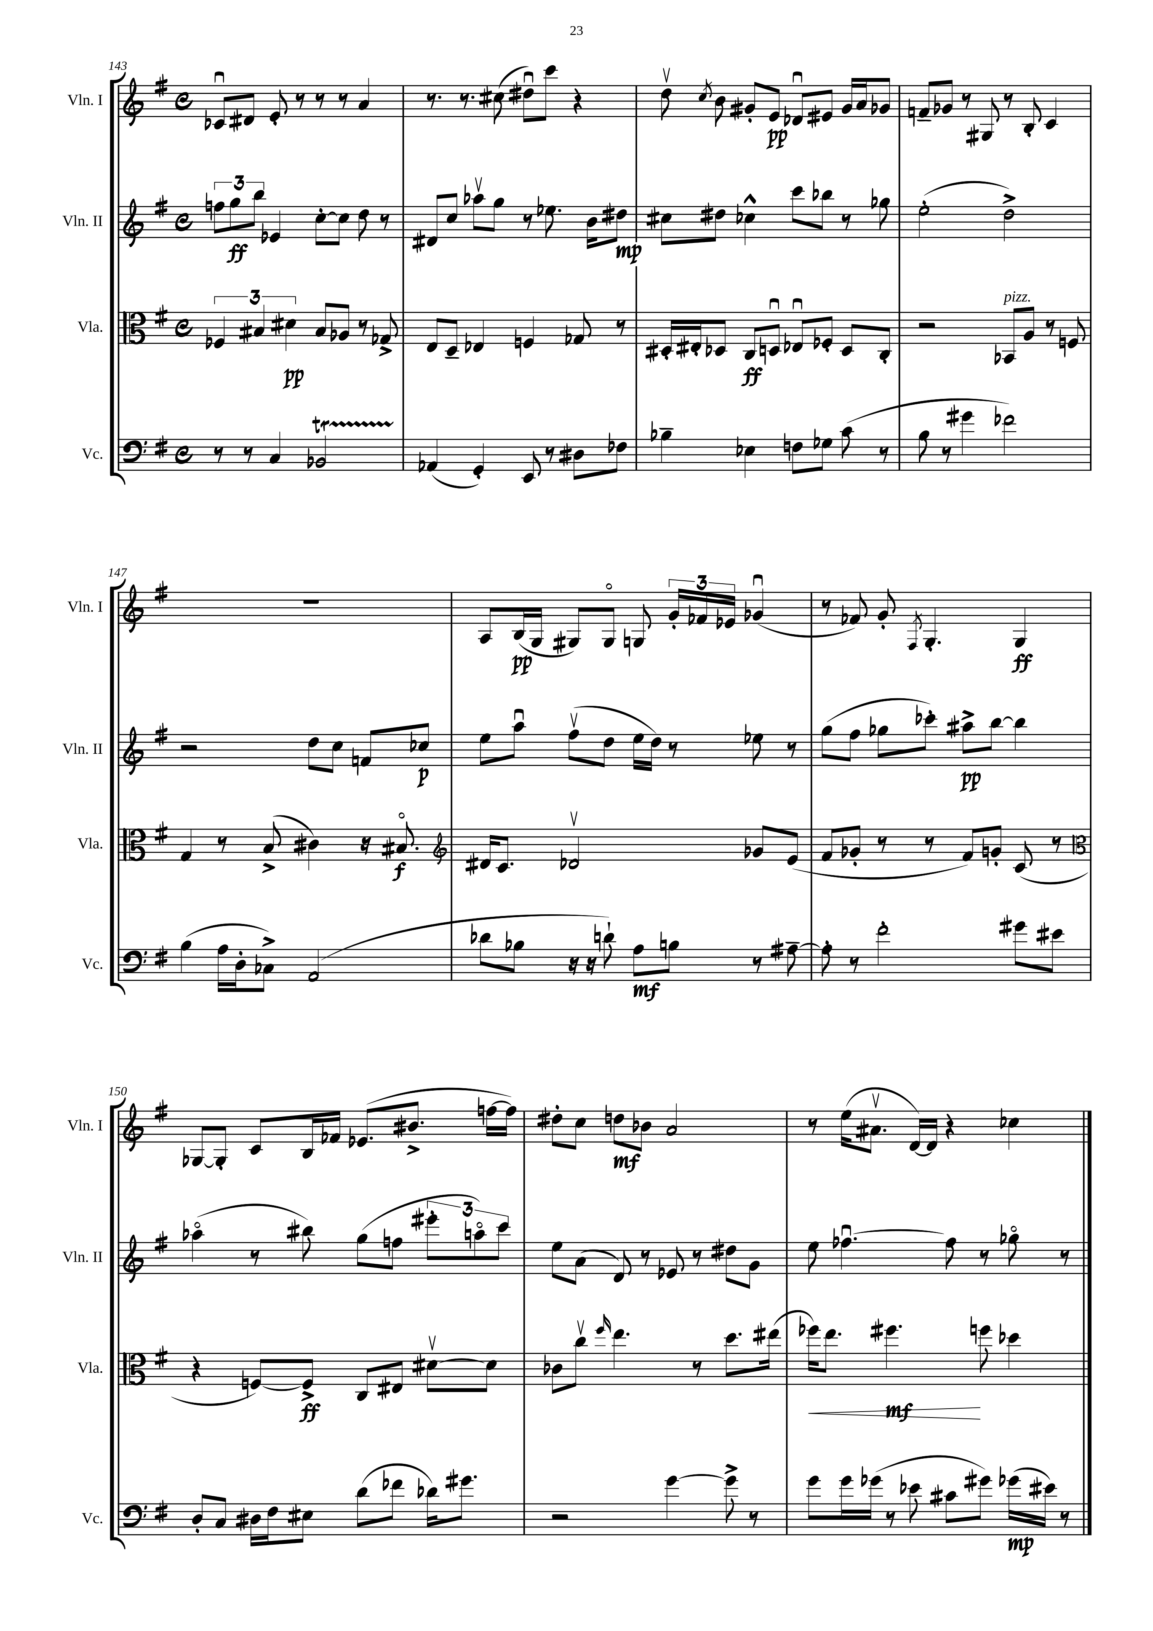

**kern	**dynam	**kern	**dynam	**kern	**dynam	**kern	**dynam
*part4	*part4	*part3	*part3	*part2	*part2	*part1	*part1
*staff4	*staff4	*staff3	*staff3	*staff2	*staff2	*staff1	*staff1
*I"Vc.	*	*I"Vla.	*	*I"Vln. II	*	*I"Vln. I	*
*I'Vc.	*	*I'Vla.	*	*I'Vln. II	*	*I'Vln. I	*
*clefF4	*	*clefC3	*	*clefG2	*	*clefG2	*
*k[f#]	*	*k[f#]	*	*k[f#]	*	*k[f#]	*
*M4/4	*	*M4/4	*	*M4/4	*	*M4/4	*
*met(c)	*	*met(c)	*	*met(c)	*	*met(c)	*
=143	=143	=143	=143	=143	=143	=143	=143
8r	.	6F-X/	.	12ffn\L	.	8c-Xu/L	.
.	.	.	.	12gg\	ff	.	.
8r	.	.	.	.	.	8d#X/J	.
.	.	6B#X/	.	12bb\J	.	.	.
4C/	.	.	.	4e-X/	.	8e'/	.
.	.	6d#X\	pp	.	.	.	.
.	.	.	.	.	.	8r	.
2BB-XT/	.	8B#/L	.	[8cc'\L	.	8r	.
.	.	8A-X/J	.	8cc\J]	.	8r	.
.	.	8r	.	8dd\	.	4a/	.
.	.	8G-X^/	.	8r	.	.	.
=144	=144	=144	=144	=144	=144	=144	=144
(4AA-X/	.	8E/L	.	8d#X/L	.	8.r	.
.	.	8D~/J	.	8cc/J	.	.	.
.	.	.	.	.	.	8.r	.
4GG'/)	.	4E-X/	.	8aa-Xv\L	.	.	.
.	.	.	.	8gg\J	.	(8cc#X\	.
8EE/	.	4Fn/	.	8r	.	8dd#Xu\L)	.
8r	.	.	.	8.ee-X\	.	8ccc\J	.
8D#X\L	.	8G-X/	.	.	.	4r	.
.	.	.	.	16b\KL	.	.	.
8F-X\J	.	8r	.	8dd#X\J	mp	.	.
=145	=145	=145	=145	=145	=145	=145	=145
4B-X~\	.	16D#X'/LL	.	8cc#X\L	.	8ddv\	.
.	.	16E#X'/J	.	.	.	.	.
.	.	.	.	.	.	8qcc/	.
.	.	8D-X/J	.	8dd#X\J	.	8b\	.
4E-X\	.	8C/L	ff	4cc-X^^\	.	8g#X'/L	.
.	.	8Dnu/J	.	.	.	8e/J	pp
8Fn\L	.	8E-Xu/L	.	8ccc\L	.	8d-Xu/L	.
8G-X\J	.	8F-X'/J	.	8bb-X\J	.	8e#X/J	.
(8c\	.	8D/L	.	8r	.	16g#/LL	.
.	.	.	.	.	.	16a/J	.
8r	.	8C'/J	.	8gg-X\	.	8g-X/J	.
=146	=146	=146	=146	=146	=146	=146	=146
8B\	.	2r	.	(2ee'\	.	8fn~/L	.
8r	.	.	.	.	.	8g-X/J	.
4g#X\	.	.	.	.	.	8r	.
.	.	.	.	.	.	8G#X/	.
!	!	!LO:TX:a:i:t=pizz.	!	!	!	!	!
2f-X\)	.	8BB-X/L	.	2dd^\)	.	8r	.
.	.	8A/J	.	.	.	8B'/	.
.	.	8r	.	.	.	4c/	.
.	.	8Fn/	.	.	.	.	.
!!LO:LB:g=z
=147	=147	=147	=147	=147	=147	=147	=147
(4B\	.	4G/	.	2r	.	1r	.
16A\LL	.	8r	.	.	.	.	.
16D'\J	.	.	.	.	.	.	.
8C-X^\J)	.	(8B^/	.	.	.	.	.
(2AA/	.	4c#X\)	.	8dd\L	.	.	.
.	.	.	.	8cc\J	.	.	.
.	.	16r	.	8fn/L	.	.	.
.	.	8.B#X/	f	.	.	.	.
.	.	.	.	8cc-X/J	p	.	.
=148	=148	=148	=148	=148	=148	=148	=148
*	*	*clefG2	*	*	*	*	*
8d-X\L	.	16d#X/KL	.	8ee\L	.	8A/L	.
.	.	8.c/J	.	.	.	.	.
8B-X\J	.	.	.	8aau\J	.	(16B/L	pp
.	.	.	.	.	.	16G/JJ	.
16r	.	2d-Xv/	.	(8ff#v\L	.	8G#X/L)	.
16r	.	.	.	.	.	.	.
8dn`\)	.	.	.	8dd\J	.	8G#/J	.
8A\L	mf	.	.	16ee\LL	.	8Gn/	.
.	.	.	.	16dd\JJ)	.	.	.
8Bn\J	.	.	.	8r	.	24g'/LL	.
.	.	.	.	.	.	24f-X/	.
.	.	.	.	.	.	24e-X/JJ	.
8r	.	8g-X/L	.	8ee-X\	.	(4g-Xu/	.
[8A#X~\	.	(8e/J	.	8r	.	.	.
=149	=149	=149	=149	=149	=149	=149	=149
8A#'\]	.	8f#/L	.	(8gg\L	.	8r	.
8r	.	8g-X'/J	.	8ff#\J	.	8f-X/)	.
2f#'\	.	8r	.	8gg-X\L	.	8g'/	.
.	.	.	.	.	.	8qF#/	.
.	.	8r	.	8ccc-X'\J)	.	4.G'/	.
.	.	8f#/L)	.	8aa#X^\L	pp	.	.
.	.	8gn'/J	.	[8bb\J	.	.	.
8g#X\L	.	(8c/	.	4bb\]	.	4G/	ff
8e#X\J	.	8r	.	.	.	.	.
!!LO:LB:g=z
=150	=150	=150	=150	=150	=150	=150	=150
*	*	*clefC3	*	*	*	*	*
8D'/L	.	4r	.	(4aa-X\	.	[8G-X/L	.
8C/J	.	.	.	.	.	8G-'/J]	.
16D#X\LL	.	[8Fn/L)	.	8r	.	8c/L	.
16F#\J	.	.	.	.	.	.	.
8E#X\J	.	8F^/J]	ff	8bb#X\)	.	16B/L	.
.	.	.	.	.	.	16f-X/JJ	.
(8d\L	.	8C/L	.	(8gg\L	.	(8.e-X/L	.
8f-X\J	.	8E#X/J	.	8ffn\J	.	.	.
.	.	.	.	.	.	8.b#X^/J	.
16d-X\KL)	.	[8d#Xv\L	.	12eee#X'\L	.	.	.
8.g#X\J	.	.	.	.	.	.	.
.	.	.	.	12aan\)	.	.	.
.	.	8d#\J]	.	.	.	[16ffn\LL	.
.	.	.	.	12ccc\J	.	.	.
.	.	.	.	.	.	16ff\JJ])	.
=151	=151	=151	=151	=151	=151	=151	=151
2r	.	8c-X\L	.	8ee\L	.	8dd#X'\L	.
.	.	8ccv\J	.	(8a\J	.	8cc\J	.
.	.	16qqff#/	.	.	.	.	.
.	.	4.ee\	.	8d/)	.	8ddn\L	mf
.	.	.	.	8r	.	8b-X\J	.
[4g\	.	.	.	8e-X/	.	2a/	.
.	.	8r	.	8r	.	.	.
8g^\]	.	8.dd\L	.	8dd#X\L	.	.	.
8r	.	.	.	8g\J	.	.	.
.	.	(16ee#X\Jk	.	.	.	.	.
=152	=152	=152	=152	=152	=152	=152	=152
!	!	!	!LO:HP:b	!	!	!	!
8g\L	.	16ff-X\KL)	<	8ee\	.	8r	.
.	.	8.ee\J	.	.	.	.	.
16g\L	.	.	.	[4.ff-Xu\	.	(16ee\KL	.
(16g-X\JJ	.	.	.	.	.	8.a#Xv\J	.
8r	.	4.ff#X\	mf	.	.	.	.
8e-X\	.	.	.	.	.	[16d/LL)	.
.	.	.	.	.	.	16d/JJ]	.
8c#X\L	.	.	.	8ff-\]	.	4r	.
8g#X\J)	.	8ffn\	[	8r	.	.	.
(16g-X\LL	mp	4dd-X\	.	8gg-X\	.	4cc-X\	.
16e#X\JJ)	.	.	.	.	.	.	.
8r	.	.	.	8r	.	.	.
==	==	==	==	==	==	==	==
*-	*-	*-	*-	*-	*-	*-	*-
